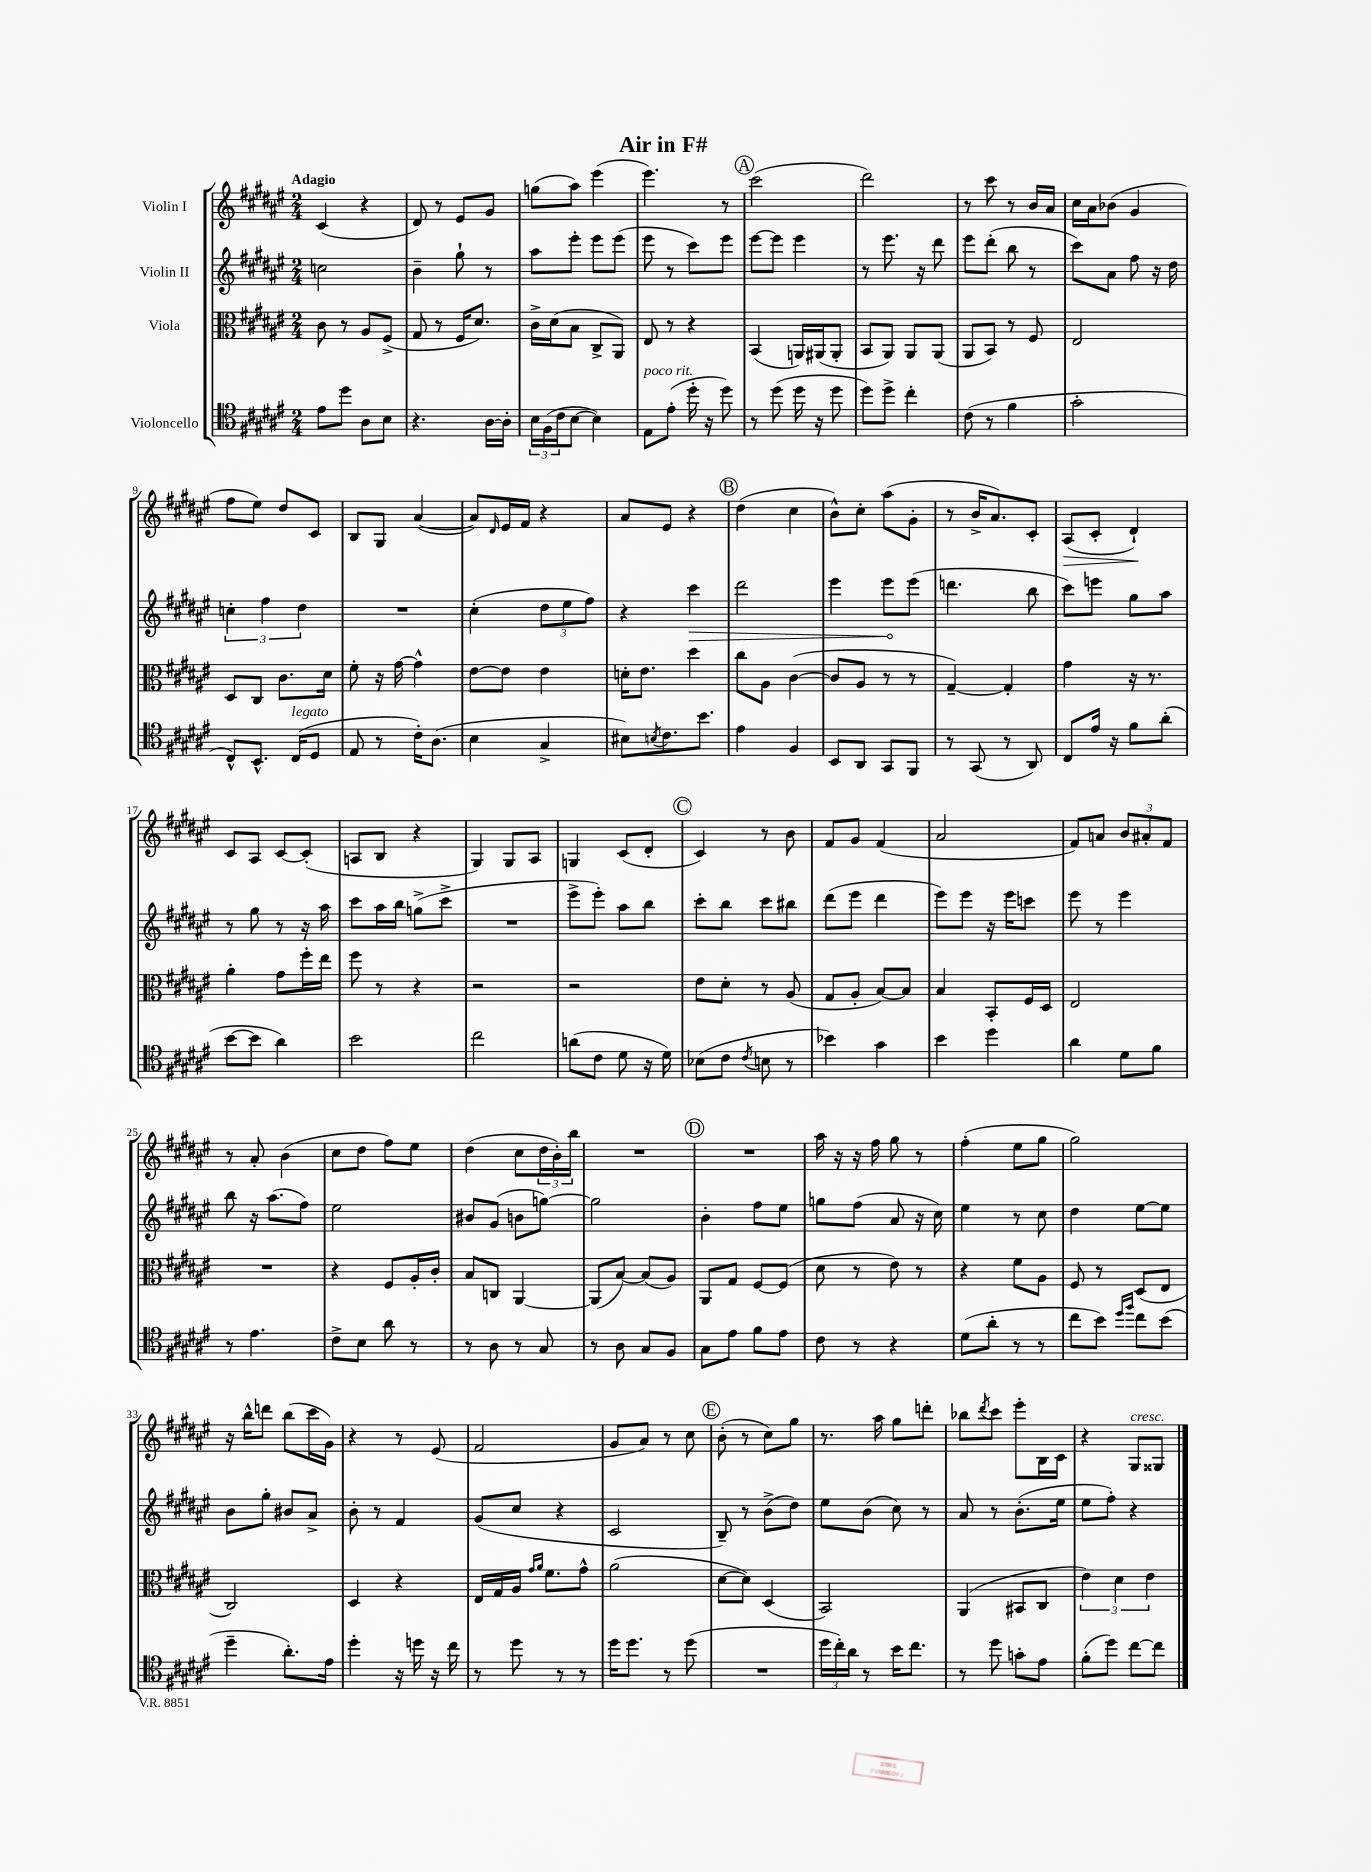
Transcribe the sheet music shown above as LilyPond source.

\header { title = "Air in F#" }
<<
\new StaffGroup <<
\new Staff = "s0" \with { instrumentName = "Violin I" } {
    \clef treble \key fis \major \numericTimeSignature \time 2/4 \tempo "Adagio"
    cis'4( r4 |
    dis'8) r8 eis'8 gis'8 |
    g''8( ais''8) eis'''4( |
    eis'''4.) r8 |
    \mark \markup { \circle "A" } cis'''2( |
    dis'''2) |
    r8 cis'''8 r8 b'16 ais'16 |
    cis''16 ais'16 bes'8( gis'4 |
    fis''8 eis''8) dis''8 cis'8 |
    b8 gis8 ais'4~( |
    ais'8) \grace { dis'16 } eis'16 fis'16 r4 |
    ais'8 eis'8 r4 |
    \mark \markup { \circle "B" } dis''4( cis''4 |
    b'8-^) cis''8-. ais''8( gis'8-. |
    r8 b'16-> ais'8.) cis'8-. |
    ais8\>( cis'8-. dis'4-!\!) |
    cis'8 ais8 cis'8~ cis'8-.( |
    a8 b8 r4 |
    gis4) gis8 ais8 |
    g4 cis'8( dis'8-. |
    \mark \markup { \circle "C" } cis'4) r8 b'8 |
    fis'8 gis'8 fis'4( |
    ais'2 |
    fis'8) a'8 \tuplet 3/2 { b'8 ais'8-. fis'8 } |
    r8 ais'8-. b'4( |
    cis''8 dis''8 fis''8) eis''8 |
    dis''4( cis''8 \tuplet 3/2 { dis''16 b'16-.) b''16 } |
    R2 |
    \mark \markup { \circle "D" } R2 |
    ais''16 r16 r16 fis''16 gis''8 r8 |
    fis''4-.( eis''8 gis''8 |
    gis''2) |
    r16 b''16-^ d'''8 b''8( cis'''16 gis'16) |
    r4 r8 eis'8( |
    fis'2 |
    gis'8 ais'8) r8 cis''8 |
    \mark \markup { \circle "E" } b'8-.( r8 cis''8) gis''8 |
    r8. ais''16 gis''8 d'''8-. |
    bes''8 \acciaccatura { dis'''8 } cis'''8 eis'''8-. b16 cis'16 |
    r4 gis8^\markup { \italic "cresc." } gisis8 \bar "|." |
}
\new Staff = "s1" \with { instrumentName = "Violin II" } {
    \clef treble \key fis \major \numericTimeSignature \time 2/4
    c''2 |
    b'4-- gis''8-! r8 |
    ais''8 eis'''8-. eis'''8 eis'''8( |
    eis'''8 r8 cis'''8) eis'''8 |
    \mark \markup { \circle "A" } eis'''8~ eis'''8 eis'''4 |
    r8 eis'''8. r16 dis'''8 |
    eis'''8 dis'''8-.( b''8 r8 |
    cis'''8) ais'8 fis''8 r16 dis''16 |
    \tuplet 3/2 { c''4-. fis''4 dis''4 } |
    R2 |
    cis''4-.( \tuplet 3/2 { dis''8 eis''8 fis''8) } |
    r4 \once \override Hairpin.circled-tip = ##t cis'''4\> |
    \mark \markup { \circle "B" } dis'''2 |
    eis'''4 eis'''8\! eis'''8( |
    d'''4. b''8 |
    cis'''8) e'''8 gis''8 ais''8 |
    r8 gis''8 r8 r16 ais''16 |
    cis'''8 ais''16 b''16 g''8->( cis'''8-> |
    R2 |
    eis'''8-> eis'''8-.) ais''8 b''8 |
    \mark \markup { \circle "C" } cis'''8-. b''8 cis'''8 bis''8 |
    dis'''8( eis'''8 dis'''4 |
    eis'''8) eis'''8 r16 eis'''16 c'''8 |
    eis'''8 r8 eis'''4 |
    b''8 r16 ais''8.( fis''8) |
    eis''2 |
    bis'8 gis'8( b'8 g''8~) |
    g''2 |
    \mark \markup { \circle "D" } b'4-. fis''8 eis''8 |
    g''8 fis''8( ais'8 r16 cis''16) |
    eis''4 r8 cis''8 |
    dis''4 eis''8~ eis''8 |
    b'8 gis''8-. bis'8 ais'8-> |
    b'8-. r8 fis'4 |
    gis'8( cis''8 r4 |
    cis'2 |
    \mark \markup { \circle "E" } b8--) r8 b'8->( dis''8) |
    eis''8 b'8( cis''8) r8 |
    ais'8 r8 b'8.-.( eis''16 |
    eis''8 fis''8-.) r4 \bar "|." |
}
\new Staff = "s2" \with { instrumentName = "Viola" } {
    \clef alto \key fis \major \numericTimeSignature \time 2/4
    cis'8 r8 ais8 fis8->( |
    gis8 r8 fis16 dis'8.) |
    cis'16-> dis'16( b8 cis8-> ais,8) |
    eis8 r8 r4 |
    \mark \markup { \circle "A" } b,4( a,16) ais,16( ais,8-. |
    b,8 ais,8) ais,8 ais,8( |
    ais,8 b,8) r8 fis8 |
    eis2 |
    dis8 cis8 cis'8. dis'16 |
    fis'8-. r16 gis'16~ gis'4-^ |
    eis'8~ eis'8 eis'4 |
    d'16-. eis'8. dis''4 |
    \mark \markup { \circle "B" } cis''8 ais8 cis'4~( |
    cis'8 ais8 r8 r8 |
    gis4~--) gis4-. |
    gis'4 r16 r8. |
    ais'4-. gis'8 fis''16-. eis''16 |
    fis''8 r8 r4 |
    r2 |
    r2 |
    \mark \markup { \circle "C" } eis'8 dis'8-. r8 ais8( |
    gis8 ais8-. b8~) b8 |
    b4 b,8-. fis16 dis16 |
    eis2 |
    R2 |
    r4 fis8 ais16-. cis'16-. |
    b8 c8 ais,4~ |
    ais,8( b8~) b8( ais8) |
    \mark \markup { \circle "D" } ais,8 gis8 fis8~ fis8( |
    dis'8 r8 eis'8) r8 |
    r4 fis'8 ais8 |
    fis8 r8 dis8( eis8 |
    cis2) |
    dis4 r4 |
    eis16 gis16 ais16 \grace { gis'16 ais'16 } fis'8. gis'8-^ |
    ais'2( |
    \mark \markup { \circle "E" } dis'8~ dis'8) dis4( |
    b,2) |
    ais,4( bis,8 cis8 |
    \tuplet 3/2 { eis'4) dis'4 eis'4 } \bar "|." |
}
\new Staff = "s3" \with { instrumentName = "Violoncello" } {
    \clef tenor \key fis \major \numericTimeSignature \time 2/4
    eis'8 dis''8 ais8 b8 |
    r4. ais16~ ais16-. |
    \tuplet 3/2 { b16 fis16( cis'16 } b8~ b4) |
    eis8^\markup { \italic "poco rit." } eis'8-.( dis''16-. r16 dis''8) |
    \mark \markup { \circle "A" } r8 dis''8( dis''16 r16 dis''8 |
    dis''8) dis''8-> cis''4-. |
    cis'8( r8 fis'4 |
    gis'2-. |
    cis8-^) b,8.-^ cis16^\markup { \italic "legato" }( dis8 |
    eis8 r8 cis'16-.) ais8.( |
    b4 gis4-> |
    bis8) \acciaccatura { b8 } cis'8. b'8. |
    \mark \markup { \circle "B" } eis'4 fis4 |
    b,8 ais,8 gis,8 fis,8 |
    r8 gis,8( r8 ais,8) |
    cis8 eis'16 r16 fis'8 ais'8-.( |
    b'8~ b'8 ais'4) |
    b'2 |
    cis''2 |
    a'8( cis'8 dis'8 r16 dis'16) |
    \mark \markup { \circle "C" } bes8( cis'8 \acciaccatura { cis'8 } b8 r8 |
    bes'4) gis'4 |
    b'4 dis''4 |
    ais'4 dis'8 fis'8 |
    r8 eis'4. |
    cis'8-> b8 ais'8 r8 |
    r8 ais8 r8 gis8 |
    r8 ais8 gis8 fis8 |
    \mark \markup { \circle "D" } gis8 eis'8 fis'8 eis'8 |
    cis'8 r8 r4 |
    dis'8( ais'8-. r8 r8 |
    cis''8 b'8) \grace { dis''16 fis''16 } cis''8 b'8( |
    dis''4-- ais'8.-.) eis'16 |
    dis''4-. r16 d''16 r16 cis''16 |
    r8 dis''8 r8 r8 |
    dis''16 dis''8. r8 dis''8( |
    \mark \markup { \circle "E" } R2 |
    \tuplet 3/2 { dis''16 cis''16-.) ais'16 } r8 b'16 cis''8. |
    r8 dis''8 g'8-. eis'8 |
    fis'8-.( dis''8) cis''8~ cis''8 \bar "|." |
}
>>
>>
